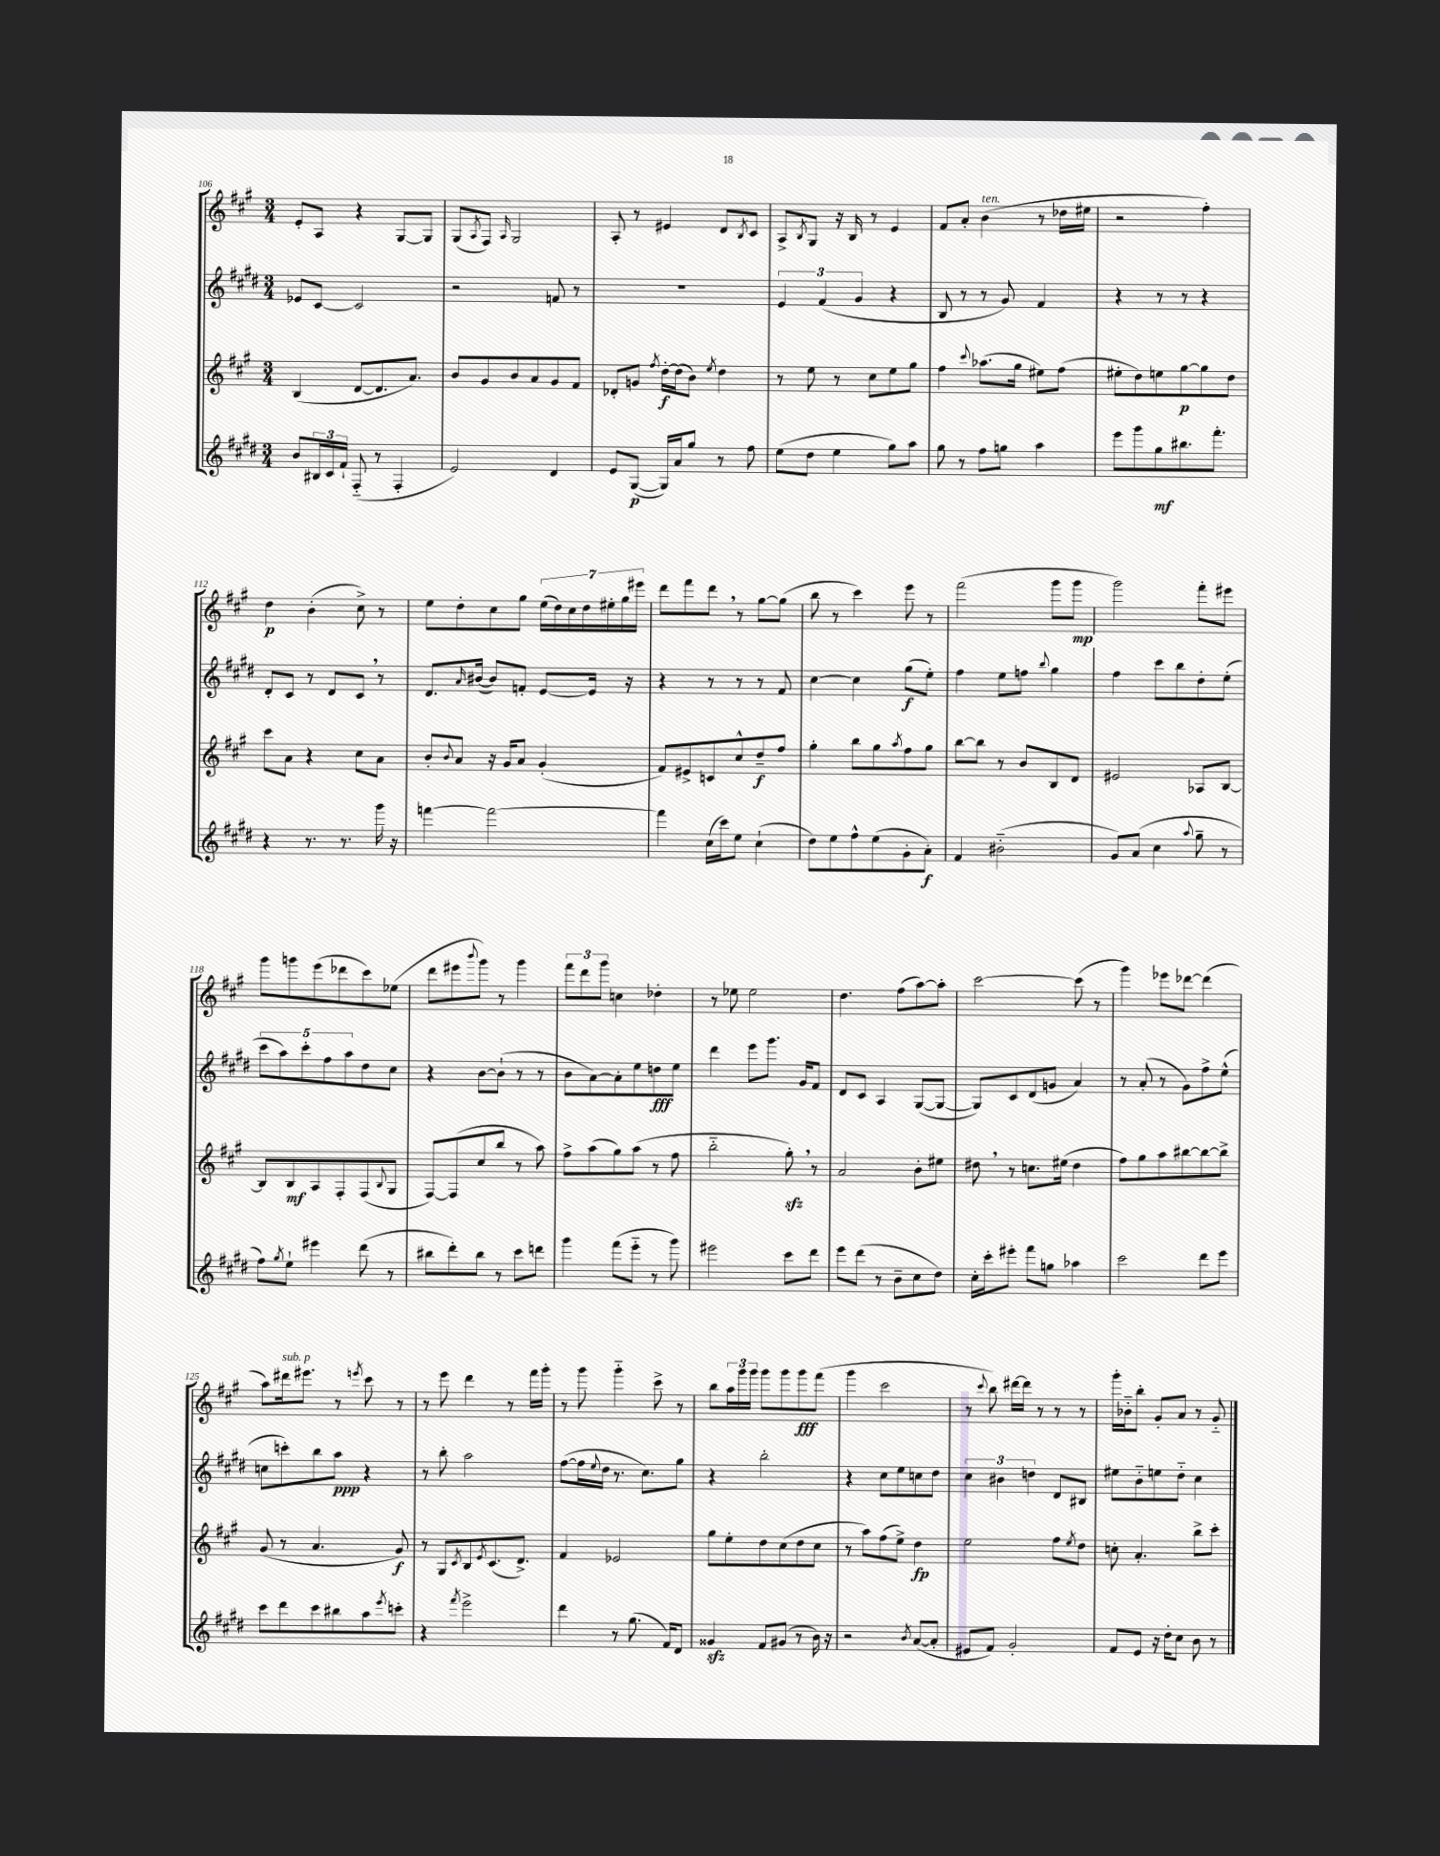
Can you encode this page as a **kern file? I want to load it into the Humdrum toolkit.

**kern	**kern	**kern	**kern
*staff4	*staff3	*staff2	*staff1
*clefG2	*clefG2	*clefG2	*clefG2
*k[f#c#g#d#]	*k[f#c#g#]	*k[f#c#g#d#]	*k[f#c#g#]
*M3/4	*M3/4	*M3/4	*M3/4
8b	(4B	8e-	8e'
24B#	.	[8c#	8A
24c#	.	.	.
24f#`	.	.	.
(8F#'~	[8d	2c#]	4r
8r	8.d]	.	.
4F#'	.	.	[8G#
.	8.a)	.	.
.	.	.	8G#]
=	=	=	=
2e)	8b	2r	(8G#
.	.	.	8qA
.	8g#	.	8F#)
.	.	.	16qqA
.	8b	.	2G#
.	8a	.	.
4d#	8g#	8f	.
.	8f#	8r	.
=	=	=	=
8e	8d-'	2.r	8A'
([8G#	8g	.	8r
.	8qff#	.	.
16G#])	[16dd'	.	4e#
16a	(16dd]	.	.
8gg#	8b)	.	.
.	8qee	.	.
8r	4dd	.	8d
.	.	.	8qB
8ff#	.	.	8c#
=	=	=	=
(8ee	8r	6e	8A^
.	.	.	8qB
8dd#	8ee	.	8G#
.	.	(6f#	.
4ee	8r	.	16r
.	.	.	16B
.	.	6g#	.
.	8cc#	.	8r
8gg#)	8ee	4r	4e
8aa	8gg#	.	.
=	=	=	=
8gg#	4ff#	8B	8f#
8r	.	8r	8a'
.	8qqccc#	.	.
8ff#	(8.aa-	8r	(4b
8gg	.	8g#)	.
.	16gg#	.	.
4aa	8ee#)	4f#	8r
.	(8ff#	.	16dd-
.	.	.	16ee#
=	=	=	=
8eee	8ee#'	4r	2r
8ggg#	8dd)	.	.
8gg#	8ee	8r	.
8.bb#	[8gg#	8r	.
.	8gg#]	4r	4ff#')
8.fff#'	.	.	.
.	8dd	.	.
=	=	=	=
4r	8ccc#	8d#'	4dd
.	8a	8c#	.
8.r	4r	8r	(4b'
.	.	8d#	.
8.r	.	.	.
.	8cc#	8c#	8cc#^)
16ggg#	8a	8r	8r
16r	.	.	.
=	=	=	=
[4fff	8b'	8.d#	8ee
.	8qqb	.	.
.	8a	.	8dd'
.	.	16qqa	.
.	.	([16b#	.
2fff_	16r	8b#])	8cc#
.	16g#	.	.
.	8a	8f'	8gg#
.	(4g#'	[8e	(28ee
.	.	.	28dd)
.	.	.	28cc#
.	.	.	28dd
.	.	16e]	.
.	.	.	28ee#'
.	.	.	28gg#
.	.	16r	.
.	.	.	28eee#
=	=	=	=
4fff]	8f#)	4r	8ddd
.	8e#^	.	8fff#
(16cc#	8c	8r	8ddd
16ccc#)	.	.	.
8ee	8cc#^^	8r	8r
(4cc#`	8dd~	8r	[8gg#
.	8ff#	8f#	(8gg#]
=	=	=	=
8dd#)	4gg#'	[4cc#	8bb
8ee	.	.	8r
8ff#^^	8bb	4cc#]	4ccc#)
(8ee	8gg#	.	.
.	8qaa	.	.
8g#'	8ff#	(8gg#	8eee
8a')	8gg#	8ee')	8r
=	=	=	=
4f#	[8bb	4ff#	(2fff#
.	8bb]	.	.
(2b#'~	8r	8ee	.
.	8b	8ff	.
.	.	8qqbb	.
.	8B	4gg#	8ggg#
.	8d	.	8ggg#
=	=	=	=
8g#)	2e#	4ff#	2ggg#)
(8a	.	.	.
4cc#	.	8ccc#	.
.	.	8bb	.
8qqaa	.	.	.
8gg#~	8A-	8dd#'	8fff#'
8r	[8B	(8ee'	8eee#
=	=	=	=
8ff#)	8B]	10ccc#	8ggg#
.	.	10aa)	.
8qgg#	.	.	.
8ee`	8B	.	8ggg
.	.	10ccc#'	.
4eee#	8A	.	(8eee
.	.	10ff#	.
.	8F#'	.	8ddd-
.	.	10aa	.
(8ddd#	(8F#	8dd#	8ccc#)
.	8qqB	.	.
8r	8G#	8cc#	(8ee-
=	=	=	=
8bb#	[8F#)	4r	8ddd
8ddd#')	(8F#]	.	8eee#
.	.	.	8qqbbb
8bb#	8cc#	[8b	8ggg#)
8r	8bb	(8b`]	8r
8ccc#	8r	8r	4ggg#
8ddd	8aa)	8r	.
=	=	=	=
4ggg#	8ff#^	8b	12fff#
.	.	.	12ddd
.	(8aa	[8a)	.
.	.	.	12ggg#
(8fff#	8gg#)	8a']	4cc
8eee'~	(8aa	8ee	.
8r	8r	8dd	4dd-'
8ggg#)	8ff#	8ee	.
=	=	=	=
2eee#	2bb'~	4ddd#	8r
.	.	.	8ee-
.	.	8eee	2ee-
.	.	8.ggg#	.
8ccc#	8gg#')	.	.
.	.	16g#	.
8ddd#	8r	8f#	.
=	=	=	=
8eee	2a	8d#	4.dd
(8ddd#	.	8c#	.
8r	.	4A	.
8b~	.	.	(8ff#
8cc#	8b'	([8G#	[8aa)
8dd#)	8ee#	8G#_	8aa']
=	=	=	=
16cc#'	8dd#	8G#])	[2ccc#
16ccc#'	.	.	.
8eee#'	8r	8c#	.
8fff#	8.cc	(8d#	.
8gg	.	8g	.
.	(16ee#	.	.
4aa-	4dd#	4a)	(8ccc#]
.	.	.	8r
=	=	=	=
2ccc#	8ff#)	8r	4ggg#)
.	8gg#	(8a'	.
.	8aa	8r	8eee-
.	[8bb#	8g#)	[8ddd-
8ddd#	8bb#_	8ff#^	(4ddd-]
8eee	8bb#^]	(8ee^^	.
=	=	=	=
8ccc#	(8g#	8cc	8aa)
8ddd#	8r	8ccc')	16ddd#
.	.	.	8.eee#
8ccc#	4.a	8bb	.
8bb#	.	8aa	8r
.	.	.	8qeee
8aa	.	4r	8ccc#
8qeee	.	.	.
8ccc'	8g#)	.	8r
=	=	=	=
4r	8r	8r	8r
.	8G#	8bb'	8eee
8qfff#	8qc#	.	.
2eee^	8B	2aa	4ddd
.	8qe	.	.
.	(8.c#	.	.
.	.	.	8r
.	8.d^)	.	.
.	.	.	16fff#
.	.	.	16ggg#'
=	=	=	=
4ddd#	4f#	([8ff#	8r
.	.	16ff#]	8ggg#
.	.	8qqee	.
.	.	16dd#	.
8r	2e-	8.r	4ggg#'~
(8.gg#	.	.	.
.	.	8.cc#)	.
.	.	.	8ccc#^
16f#)	.	.	.
8d#	.	8gg#	8r
=	=	=	=
4g##	8gg#	4r	8bb
.	8ee'	.	24aa
.	.	.	24ggg#
.	.	.	24ggg#
8f#	8dd	2bb'	8ggg#
(8g#	(8cc#	.	8ggg#
8r	8dd	.	8ggg#
16b)	8cc#	.	(8fff#
16r	.	.	.
=	=	=	=
2r	8r	4r	4ggg#
.	8aa)	.	.
.	(8ff#	8cc#	2ccc#
.	8ee^)	8ee	.
8qb	.	.	.
([8a	4dd	8cc	.
8a']	.	8dd#	.
=	=	=	=
8e#	2ee	6cc#	8r
.	.	.	8qqccc#
8f#)	.	.	8bb)
.	.	6b#	.
2g#'	.	.	[16ddd#
.	.	.	16ddd#]
.	.	6dd	.
.	.	.	8r
.	8ff#	8d#	8r
.	8qee	.	.
.	8dd	8B#	8r
=	=	=	=
8f#	8cc'	8ee#	16ggg#'
.	.	.	16b-'~
8e	4.a'	8b'~	8bb'
16r	.	8ee	8g#'
16dd#'	.	.	.
8cc#	.	8dd#'~	8a
8b	8bb^	4cc#	8r
8r	8ccc#'	.	8g#'~
==	==	==	==
*-	*-	*-	*-
